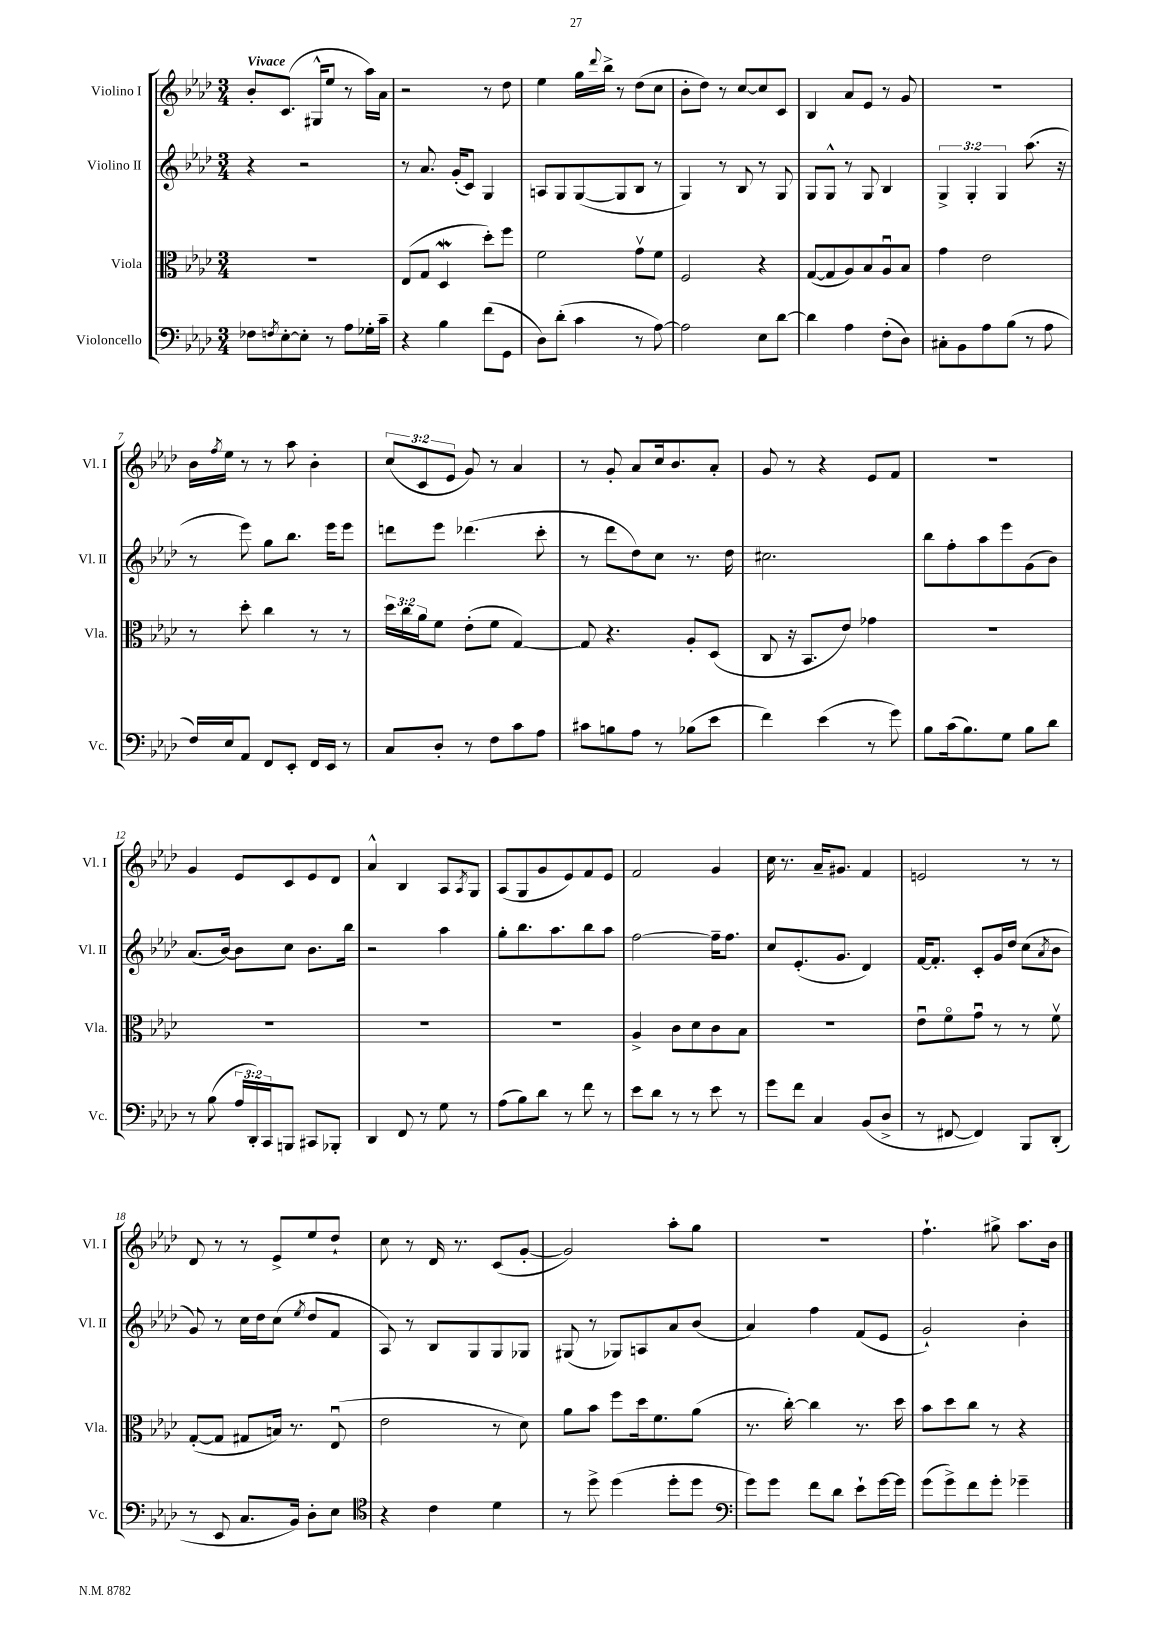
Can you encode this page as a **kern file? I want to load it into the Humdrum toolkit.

**kern	**kern	**kern	**kern
*staff4	*staff3	*staff2	*staff1
*clefF4	*clefC3	*clefG2	*clefG2
*k[b-e-a-d-]	*k[b-e-a-d-]	*k[b-e-a-d-]	*k[b-e-a-d-]
*M3/4	*M3/4	*M3/4	*M3/4
8F-	2.r	4r	8b-'
8qF	.	.	.
[8E-'	.	.	(8.c
8E-']	.	2r	.
.	.	.	16G#^^
8r	.	.	8ee-
8A-	.	.	8r
16G-'	.	.	16aa-)
16c~	.	.	16a-
=	=	=	=
4r	(8E-	8r	2r
.	8G	8.a-	.
4B-	4D-	.	.
.	.	(16g'	.
.	.	8c)	.
(8f	8dd-')	4G	8r
8GG	8ff	.	8dd-
=	=	=	=
8D-)	2f	8A	4ee-
(8d-'	.	8G	.
4c	.	([8G	16gg
.	.	.	8qqddd-
.	.	.	16bb-^
.	.	8G]	8r
8r	8gv	8B-	(8dd-
[8A-)	8f	8r	8cc
=	=	=	=
2A-]	2F	4G)	8b-'
.	.	.	8dd-)
.	.	8r	8r
.	.	8B-	[8cc
8E-	4r	8r	8cc]
[8d-	.	8G	8c
=	=	=	=
4d-]	([8G	8G	4B-
.	8G]	8G^^	.
4A-	8A-)	8r	8a-
.	8B-	8G	8e-
(8F'	8A-u	4B-	8r
8D-)	8B-	.	8g
=	=	=	=
8C#'	4g	6G^	2.r
8BB-	.	.	.
.	.	6G'	.
8A-	2e-	.	.
.	.	6G	.
(8B-	.	.	.
8r	.	(8.aa-	.
8A-	.	.	.
.	.	16r	.
=	=	=	=
16F)	8r	8r	16b-
.	.	.	8qff
16E-	.	.	16ee-
8AA-	8dd-'	8eee-)	8r
8FF	4cc	8gg	8r
8EE-'	.	8.bb-	8aa-
16FF	8r	.	4b-'
16EE-	.	16eee-	.
8r	8r	8eee-	.
=	=	=	=
8C	24dd-	8ddd	(12cc
.	24cc	.	.
.	24a-	.	12c
8D-'	8f	8eee-	.
.	.	.	12e-
8r	(8e-'	(4.ddd-	8g)
8F	8f	.	8r
8c	[4G)	.	4a-
8A-	.	8ccc'	.
=	=	=	=
8c#	8G]	8r	8r
8B	4.r	8ddd-	8g'
8A-	.	8dd-)	8a-
8r	.	8cc	16cc
.	.	.	8.b-
(8B-	8A-'	8.r	.
8e-	(8D-	.	8a-'
.	.	16dd-	.
=	=	=	=
4f)	8C	2.cc#	8g
.	16r	.	8r
.	8.BB-	.	.
(4e-	.	.	4r
.	8e-)	.	.
8r	4g-	.	8e-
8g)	.	.	8f
=	=	=	=
8B-	2.r	8bb-	2.r
(16c	.	8ff'	.
8.B-)	.	.	.
.	.	8aa-	.
8G	.	8eee-	.
8B-	.	(8g	.
8d-	.	8b-)	.
=	=	=	=
8r	2.r	(8.a-	4g
(8B-	.	.	.
.	.	[16b-)	.
24A-	.	8b-]	8e-
24DD-')	.	.	.
24CC	.	.	.
8BBB	.	8cc	8c
8CC#	.	8.b-	8e-
8BBB-'	.	.	8d-
.	.	16bb-	.
=	=	=	=
4DD-	2.r	2r	4a-^^
8FF	.	.	4B-
8r	.	.	.
8G	.	4aa-	8A-
.	.	.	8qA-
8r	.	.	8G
=	=	=	=
(8A-	2.r	8gg'	(8A-
8B-)	.	8.bb-	8G
8d-	.	.	8g
.	.	8.aa-	.
8r	.	.	8e-)
8f	.	8bb-	8f
8r	.	8aa-	8e-
=	=	=	=
8e-	4A-^	[2ff	2f
8d-	.	.	.
8r	8c	.	.
8r	8d-	.	.
8e-	8c	16ff~]	4g
.	.	8.ff	.
8r	8B-	.	.
=	=	=	=
8g	2.r	8cc	16cc
.	.	.	8.r
8f	.	(8.e-'	.
4C	.	.	16a-~
.	.	8.g	8.g#
(8BB-	.	4d-)	4f
8D-^	.	.	.
=	=	=	=
8r	8e-u	[16f	2e
.	.	8.f']	.
[8FF#	8fo	.	.
4FF#])	8gu	8c'	.
.	8r	16g	.
.	.	16dd-	.
8BBB-	8r	(8cc	8r
.	.	8qa-	.
(8DD-'	8fv	8b-	8r
=	=	=	=
8r	([8G'	8g)	8d-
8EE-	8G]	8r	8r
8.C	8G#	16cc	8r
.	.	16dd-	.
.	16B)	(8cc	8e-^
16BB-)	8.r	.	.
.	.	8qee-	.
8D-'	.	8dd-	8ee-
8E-	(8E-u	8f	8dd-`
=	=	=	=
*clefC4	*	*	*
4r	2e-	8A-)	8cc
.	.	8r	8r
4c	.	8B-	16d-
.	.	.	8.r
.	.	8G	.
4d-	8r	8G	(8c
.	8d-)	8G-	[8g'
=	=	=	=
8r	8a-	(8G#	2g])
8dd-^	8b-	8r	.
(4dd-	8ff	8G-)	.
.	16dd-	8A	.
.	8.f	.	.
8dd-'	.	8a-	8aa-'
8dd-	(8a-	(8b-	8gg
=	=	=	=
*clefF4	*	*	*
8g)	8.r	4a-)	2.r
8g	.	.	.
.	[16cc')	.	.
8f	4cc]	4ff	.
8d-	.	.	.
8e-`	8.r	(8f	.
[16g	.	8e-	.
16g]	16dd-	.	.
=	=	=	=
(8g	8b-	2g`)	4.ff`
8g^)	8dd-	.	.
8f	8cc	.	.
8g'	8r	.	8gg#^
4g-~	4r	4b-'	8.aa-
.	.	.	16b-
==	==	==	==
*-	*-	*-	*-
